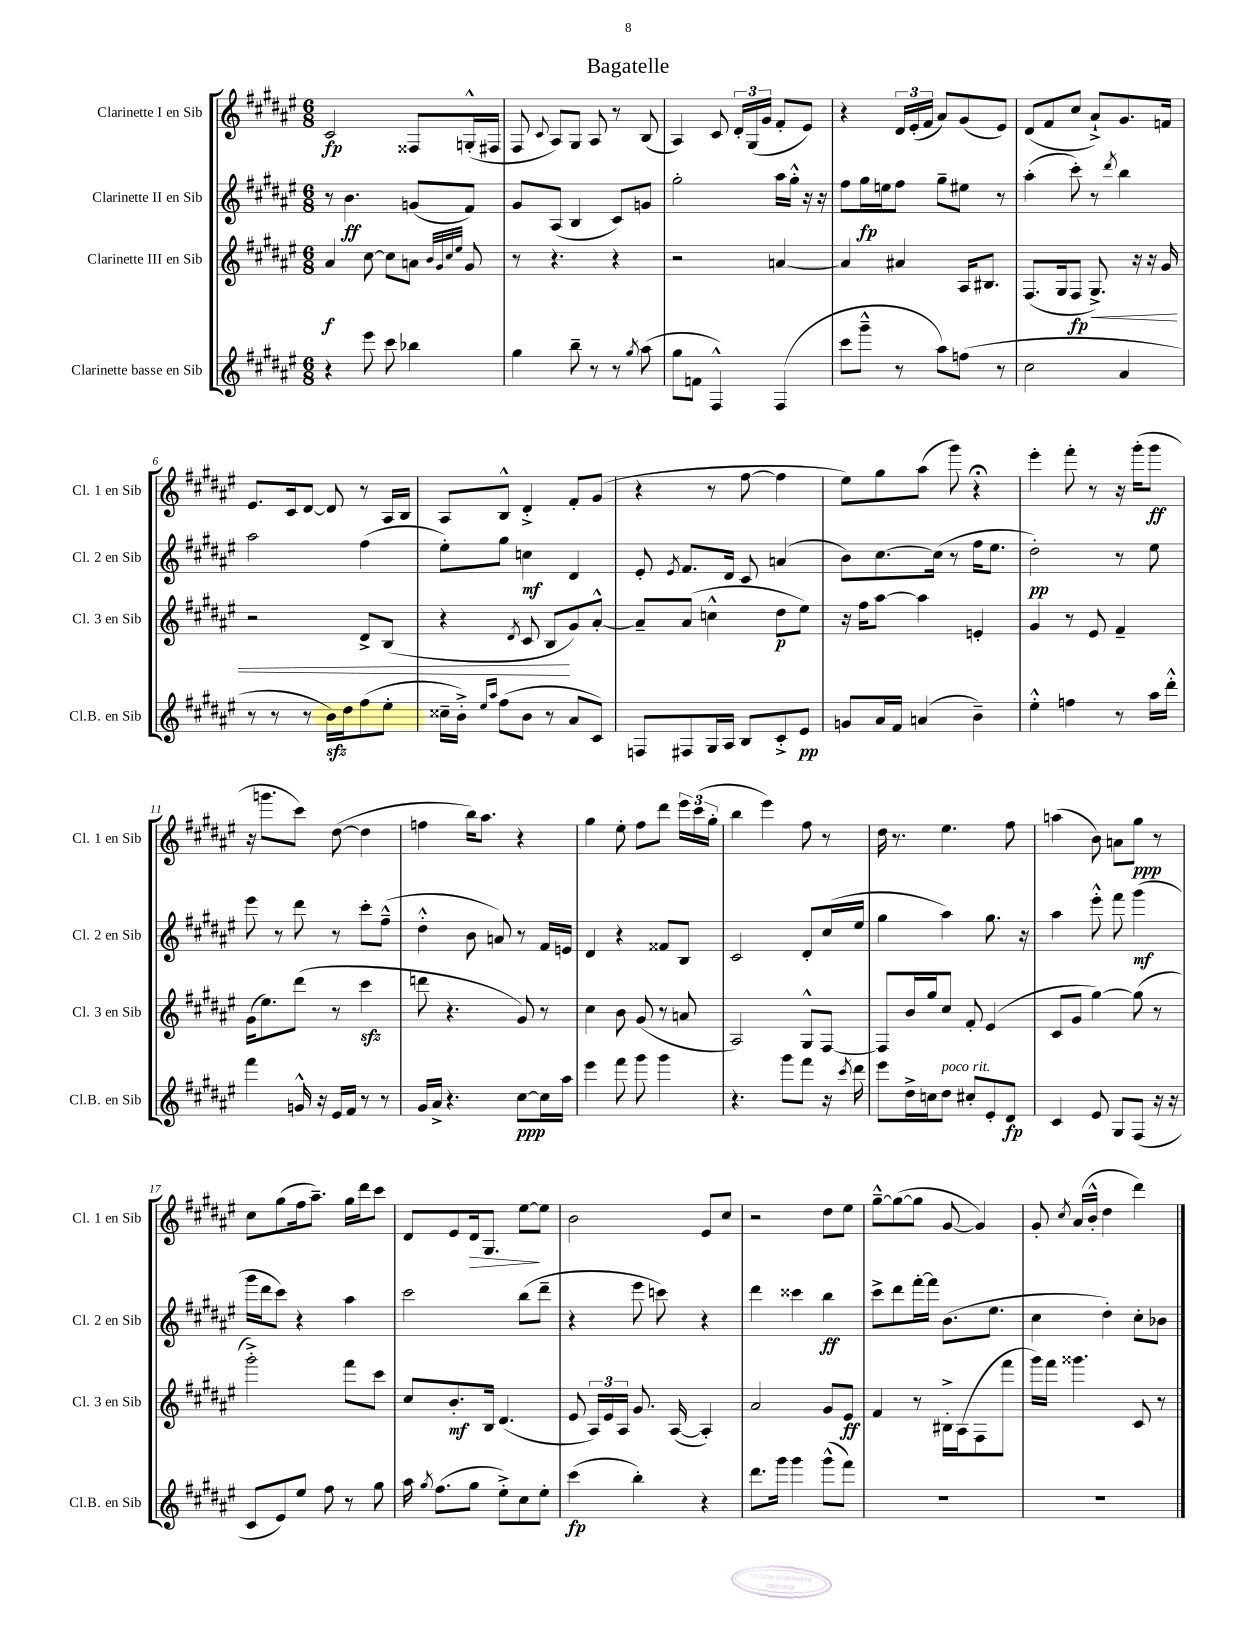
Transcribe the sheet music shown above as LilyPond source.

\header { title = "Bagatelle" }
<<
\new StaffGroup <<
\new Staff = "s0" \with { instrumentName = "Clarinette I en Sib" shortInstrumentName = "Cl. 1 en Sib" } {
    \clef treble \key fis \major \numericTimeSignature \time 6/8
    \autoBeamOff cis'2\fp fisis8[ g16-.-^( fis16] |
    fis8 \appoggiatura { cis'8 } ais8[) gis8] ais8 r8 b8( |
    ais4) cis'8 \tuplet 3/2 { dis'16[-. gis16( gis'16] } fis'8[-. eis'8]) |
    r4 \tuplet 3/2 { dis'16[ eis'16-.( fis'16] } ais'8[) gis'8( eis'8]) |
    dis'8[( fis'8 cis''8] ais'8[-!->) gis'8. f'16] |
    eis'8.[ cis'16 dis'8]~ dis'8 r8 ais16[ b16] |
    ais8[ b8]-^ dis'4-.-> fis'8[-. gis'8]( |
    r4 r8 fis''8~ fis''4 |
    eis''8[) gis''8 ais''8]( gis'''8) r4\fermata |
    eis'''4-. fis'''8-. r8 r16 gis'''16[-.( gis'''8]\ff |
    r16 g'''8.[ cis'''8]) dis''8~( dis''4 |
    f''4 b''16[) ais''8.] r4 |
    gis''4 eis''8-. fis''8[ dis'''8] \tuplet 3/2 { eis'''16[ cis'''16( gis''16]-. } |
    b''4 eis'''4) fis''8 r8 |
    dis''16 r8. eis''4. fis''8 |
    a''4( b'8) a'8[ gis''8]\ppp r8 |
    cis''8[ gis''8( fis''16 ais''8.]--) gis''16[ dis'''16 cis'''8] |
    dis'8[ eis'8 dis'16\> gis8.] eis''8[~\! eis''8] |
    b'2 eis'8[ cis''8] |
    r2 dis''8[ eis''8] |
    gis''8[~---^ gis''8~( gis''8] gis'8~ gis'4) |
    gis'8-. \acciaccatura { cis''8 } ais'16[( b'16]-.-^ dis''4 dis'''4) \bar "|." |
}
\new Staff = "s1" \with { instrumentName = "Clarinette II en Sib" shortInstrumentName = "Cl. 2 en Sib" } {
    \clef treble \key fis \major \numericTimeSignature \time 6/8
    \autoBeamOff r8 b'4.\ff g'8[( fis'8]) |
    gis'8[ ais8]( b4 cis'8[) g'8] |
    gis''2-. ais''16[ gis''16]-.-^ r16 r16 |
    fis''8[ gis''16\fp e''16 fis''8] gis''8[-- eis''8] r8 |
    ais''4-.( cis'''8-.) r8 \acciaccatura { dis'''8 } b''4 |
    ais''2 fis''4( |
    eis''8[-.) gis''8] c''4\mf dis'4 |
    eis'8-. \acciaccatura { eis'8 } fis'8.[ dis'16] cis'8 a'4( |
    b'8[) cis''8.~ cis''16]( r8 fis''16[ eis''8.] |
    dis''2-.\pp) r8 eis''8 |
    eis'''8 r8 dis'''8 r8 cis'''8[-. fis''8]---^( |
    dis''4-.-^ b'8 a'8) r8 fis'16[ e'16] |
    dis'4 r4 fisis'8[ b8] |
    cis'2 dis'8[-. cis''16( eis''16] |
    gis''4 ais''4) gis''8. r16 |
    ais''4 eis'''8-.-^ fis'''8 gis'''4\mf( |
    gis'''16[ dis'''16 cis'''8]) r4 ais''4 |
    cis'''2 b''8[( dis'''8]-- |
    r4 eis'''8 c'''8) r4 |
    dis'''4 cisis'''4 b''4\ff |
    cis'''8[-> dis'''8 fis'''16~-. fis'''16] b'8.[( eis''8.] |
    cis''4 dis''4-.) cis''8[-. bes'8] \bar "|." |
}
\new Staff = "s2" \with { instrumentName = "Clarinette III en Sib" shortInstrumentName = "Cl. 3 en Sib" } {
    \clef treble \key fis \major \numericTimeSignature \time 6/8
    \autoBeamOff ais'4\f cis''8~ cis''8[ a'8] \grace { b'32[ gis'32 cis''32 eis''32] } gis'8 |
    r8 r4. r4 |
    r2 a'4~ |
    a'4 ais'4 ais16[ bis8.] |
    fis8.[( gis16 fis8]\fp gis8.->\<) r16 r16 gis'16 |
    r2 dis'8[-> b8]( |
    r4 \acciaccatura { dis'8 } cis'8 b8[\! gis'8) ais'8]~-.-^ |
    ais'8[-- ais'8]( c''4-^ dis''8[\p eis''8]) |
    r16 fis''16[ ais''8]~ ais''4 e'4-. |
    gis'4 r8 eis'8 fis'4-- |
    gis'16[( eis''8.) dis'''8]( r8 cis'''4\sfz |
    d'''8 r4. gis'8) r8 |
    cis''4 b'8 gis'8( r8 a'8 |
    ais2) gis8[-^ fis8]~ |
    fis8[ b'16 gis''16 cis''8] fis'8-. eis'4( |
    cis'8[ gis'8] gis''4~) gis''8( r8 |
    gis'''2-.->) fis'''8[ cis'''8] |
    cis''8[ b'8.-.\mf b16] dis'4.( |
    eis'8 \tuplet 3/2 { ais16[) eis'16 ais16] } gis'8. ais16~( ais4-.) |
    ais'2 gis'8[ eis'8]\ff |
    fis'4 r8 bis16[-.-> ais16( fis8 fis'''8] |
    gis'''16[) fis'''16] gisis'''4. cis'8 r8 \bar "|." |
}
\new Staff = "s3" \with { instrumentName = "Clarinette basse en Sib" shortInstrumentName = "Cl.B. en Sib" } {
    \clef treble \key fis \major \numericTimeSignature \time 6/8
    \autoBeamOff r4 eis'''8 cis'''8 bes''4 |
    gis''4 b''8-- r8 r8 \acciaccatura { gis''8 } ais''8( |
    gis''8[ f'8] fis4-^) fis4( |
    cis'''8[ gis'''8]---^ r8 ais''8[) f''8]( r8 |
    cis''2 ais'4 |
    r8 r8 r8 b'16[\sfz) dis''16 fis''8( eis''8]-. |
    cisis''16[-- b'16]-.->) \grace { eis''16[ ais''16] } fis''8[( b'8] r8 ais'8[ cis'8]) |
    f8[ fis8 gis16 ais16] b8[ cis'8-.-> eis'8]\pp |
    g'8[ ais'16 fis'16] a'4( b'4--) |
    eis''4-.-^ f''4 r8 ais''16[ dis'''16]-.-^ |
    fis'''4 g'16-^ r16 eis'16[ fis'16] r8 r8 |
    gis'16[ ais'16]-> r4. cis''8[~\ppp cis''16 ais''16] |
    eis'''4 fis'''8 gis'''8 gis'''4 |
    r4. gis'''8[ fis'''8] r16 \acciaccatura { cis'''8 } dis'''16 |
    eis'''8[ dis''16-> c''16 dis''8]^\markup { \italic "poco rit." } cis''8[-. eis'8-. dis'8]\fp |
    cis'4 eis'8 gis8[ fis8]( r16 r16 |
    cis'8[ eis'8) eis''8] fis''8 r8 gis''8 |
    ais''16 \acciaccatura { gis''8 } fis''8.[( gis''8] eis''8[-.->) cis''8 eis''8]-. |
    cis'''4\fp( b''4-.) r4 |
    dis'''8.[ gis'''16] gis'''4 gis'''8[-^( fis'''8]) |
    R2. |
    R2. \bar "|." |
}
>>
>>
